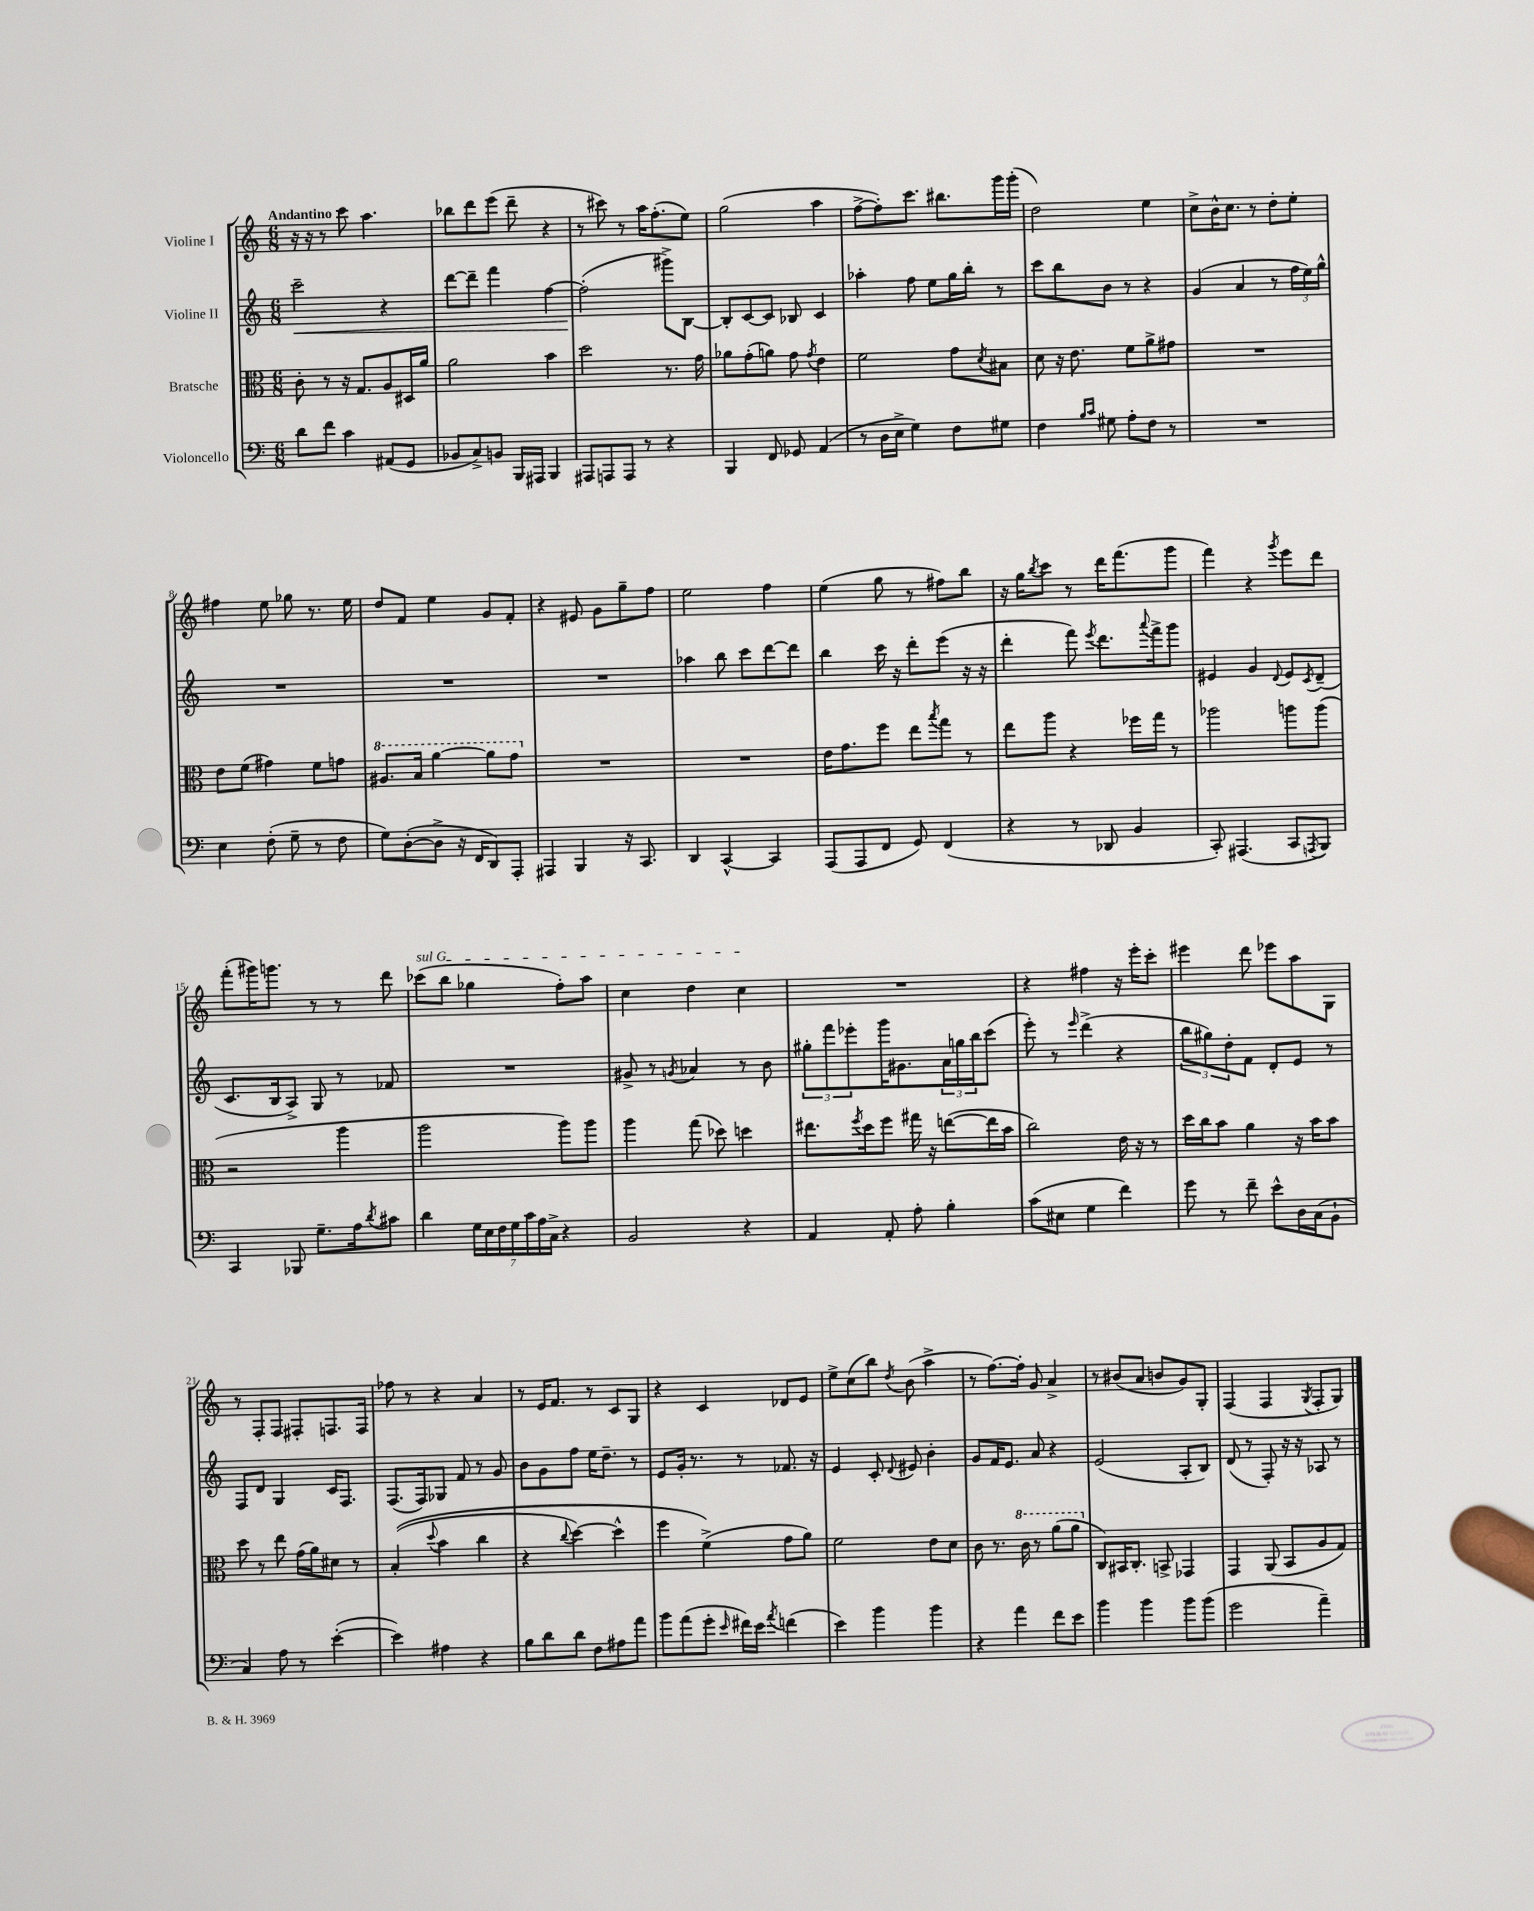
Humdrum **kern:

**kern	**kern	**kern	**kern
*staff4	*staff3	*staff2	*staff1
*clefF4	*clefC3	*clefG2	*clefG2
*k[]	*k[]	*k[]	*k[]
*M6/8	*M6/8	*M6/8	*M6/8
8d\L	8c'\	2ccc~\	16r
.	.	.	16r
8f\J	8r	.	8r
4c\	16r	.	8ccc\
.	8.G/L	.	.
.	.	.	4.aa\
(8AA#/L	8A/	4r	.
8GG/J	16D#/L	.	.
.	16a/JJ	.	.
=	=	=	=
8BB-/L	2a\	[8ddd\L	8bb-\L
8C^/)	.	8ddd~\]J	8ddd\
8BB/J	.	4fff\	(8eee\J
16BBB/LL	.	.	8ddd~\
16AAA#/JJ	.	.	.
4BBB/	4b\	[4ff\	4r
=	=	=	=
8AAA#/L	2dd\	(2ff'\]	8r
8AAA/	.	.	8ccc#\)
8AAA/J	.	.	8r
8r	.	.	16aa\LK
.	.	.	(8.ff'\
4r	8.r	8ggg#^\L)	.
.	.	[8B\J	8ee\J)
.	16g\	.	.
=	=	=	=
4BBB/	8a-\L	8B'/]L	(2gg\
.	(8g'\	[8c/	.
8FF/	8a\J)	8c/]J	.
8GG-/	8g\	8B-/	.
.	8qg/	.	.
(4AA/	4e\	4c/	4aa\
=	=	=	=
8r	2f\	4aa-'\	[8ff^\L
16D\LL	.	.	8ff'\])
16E^\JJ	.	.	.
4G\)	.	8ff\	8.ccc\J
.	.	8ee\L	.
.	.	.	8.bb#\L
8F\L	8g\L	16gg\L	.
.	.	16bb'\JJ	.
.	8qd/	.	.
8G#\J	8B#\J	8r	16ggg\L
.	.	.	(16ggg'\JJ
=	=	=	=
4F\	8d\	8ccc\L	2dd\)
.	16r	8bb\	.
.	8.e\	.	.
16qqB/LL	.	.	.
16qqc/JJ	.	.	.
8G#\	.	8b\J	.
8A'\L	8f\L	8r	.
8F\J	8a^\	4r	4ee\
8r	8g#\J	.	.
=	=	=	=
2.r	2.r	(4g/	8cc^\L
.	.	.	16b^^\K
.	.	.	8.cc\J
.	.	4a/	.
.	.	.	8r
.	.	8r	8dd'\L
.	.	24ff\LL	8ee'\J
.	.	24ee\)	.
.	.	24gg^^\JJ	.
=	=	=	=
4E\	8e\L	2.r	4ff#\
.	(8f\J	.	.
(8F'\	4g#\)	.	8ee\
8G~\	.	.	8gg-\
8r	8f\L	.	8.r
8F\	8g\J	.	.
.	.	.	16ee\
=	=	=	=
8G\L)	8.a#/L	2.r	8dd/L
([8D'\	.	.	8f/J
.	16b/Jk	.	.
8D^\]J	[4aa\	.	4ee\
16r	.	.	.
16FF/LK	.	.	.
8DD/)	8aa\]L	.	8g/L
8AAA'/J	8gg\J	.	8f'/J
=	=	=	=
4AAA#/	2.r	2.r	4r
4BBB/	.	.	8e#/
.	.	.	8g\L
16r	.	.	8gg~\
8.CC/	.	.	.
.	.	.	8ff\J
=	=	=	=
4DD/	2.r	4aa-\	2ee\
[4CC^^/	.	8bb\	.
.	.	8ccc\L	.
4CC/]	.	[8ddd\	4ff\
.	.	8ddd\]J	.
=	=	=	=
(8AAA/L	16e\LK	4bb\	(4ee\
.	8.g\	.	.
8AAA/	.	.	.
8FF/J	8ff\J	16ccc\	8gg\
.	.	16r	.
8GG/)	8ee\L	8ddd'\L	8r
.	8qbb/	.	.
(4FF/	8gg\J	(8eee\J	8ff#\L)
.	8r	16r	8bb\J
.	.	16r	.
=	=	=	=
4r	8ee\L	4ddd'\	16r
.	.	.	16gg\LK
.	.	.	8qbb/
.	8aa\J	.	8ccc\J
8r	4r	8fff\)	8r
.	.	8qeee/	.
8DD-/	.	8.ddd\L	16ddd\LK
.	.	.	(8.fff\
4BB/	16ff-\LL	.	.
.	.	8qqaaa/	.
.	16gg\JJ	16fff^\k	.
.	8r	8ggg\J	8ggg\J
=	=	=	=
8CC'/)	2aa-\	4e#/	4fff\)
(4.AAA#/	.	.	.
.	.	4g/	4r
.	.	8qqd/	8qggg/
8CC/L	8aa\L	8e#/L	8eee\L
8qAAA/	.	8qc/	.
8BBB/J)	(8aa\J	(8d~/J	8ddd\J
=	=	=	=
4CC/	2r	8.c/L	(8fff'\L
.	.	.	16ggg#\K)
.	.	16B/k	8.ggg\J
8BBB-/	.	8A^/J)	.
8.G~\L	.	8G/	8r
.	4aa\	8r	8r
16A\k	.	.	.
8qd/	.	.	.
8c#\J	.	8f-/	8ddd\
=	=	=	=
4d\	2aa\	2.r	(8ccc-\L
.	.	.	8bb\J
28G\LL	.	.	4gg-\
28E\	.	.	.
28F\	.	.	.
28G\	.	.	.
28c\	.	.	.
28A\	.	.	.
28C^\JJ	.	.	.
4r	8aa\L)	.	8ff'\L)
.	8aa\J	.	8aa\J
=	=	=	=
2BB/	4aa\	8g#^/	4cc\
.	.	8r	.
.	.	8qg/	.
.	(8gg\	4a-/	4dd\
.	8dd-\)	.	.
4r	4dd\	8r	4cc\
.	.	8b\	.
=	=	=	=
4AA/	8.ee#\L	12gg#'\L	2.r
.	.	12fff\	.
.	.	12eee-'\	.
.	8qff/	.	.
.	16dd\k	.	.
8AA'/	8ff\J	16ggg\K	.
.	.	8.g#\	.
8A'\	16gg#\	.	.
.	16r	.	.
4B'\	([8ee\L	24a\L	.
.	.	24gg\	.
.	.	24bb\J	.
.	16ee\]L	(8ccc\J	.
.	16b\JJ	.	.
=	=	=	=
(8c\L	2cc\)	8eee'\)	4r
8E#\J	.	8r	.
.	.	16qqeee/	.
4G\	.	(4ddd^\	4ff#\
4f\)	16e\	4r	16r
.	16r	.	16eee'\LK
.	8r	.	8ccc'\J
=	=	=	=
8g\	16dd\LL	12bb\L	4eee#\
.	16cc\J	.	.
.	.	12gg#\)	.
8r	8b\J	.	.
.	.	12dd'\	.
8f~\	4a\	8f\J	8ddd\
8e^^\L	.	8d'/L	8eee-\L
16D\L	16r	8e/J	8aa\
(16C\J	16b\LK	.	.
8BB`\J	8b\J	8r	8G\J
=	=	=	=
4C/)	8dd\	8F/L	8r
.	8r	8d/J	8F'/L
8A\	8ee\	4G/	8F/J
8r	(16g\LL	.	8F#'/L
.	16a\J)	.	.
([4e'\	8d#\J	16c/LK	8.F/
.	.	8.F/J	.
.	8r	.	.
.	.	.	16F/Jk
=	=	=	=
4e\])	&((4B'/	(8.F/L	8ff-\
.	.	.	8r
.	.	16F/k)	.
.	8qqdd/	.	.
4A#\	4b\	8G-/J	4r
.	.	8f/	.
4r	4cc\	8r	4a/
.	.	8g/	.
=	=	=	=
8B\L	4r	8b\L	8r
8d\	.	8g\	16e/LK
.	.	.	8.f/J
.	8qqcc/	.	.
8d\J	[4dd\)	8ff\J	.
8F\L	.	16ee\LK	8r
.	.	8.dd~\J	.
8A#\	4dd^^\]	.	8c/L
8a\J	.	8r	8G/J
=	=	=	=
8b\L	4ff\	8e/L	4r
(8a\	.	16g'/Jk	.
.	.	8.r	.
8g'\J	(4f^\&)	.	4c/
16qqe/	.	.	.
16f#\LL)	.	8r	.
16e\JJ	.	.	.
8qa/	.	.	.
(4f\	8g\L	8.f-/	8d-/L
.	8a\J)	.	8e/J
.	.	16r	.
=	=	=	=
4e\)	2f\	4e/	8ee^\L
.	.	.	(8cc\
4b\	.	8c'/	8bb\J)
.	.	8qqd/	8qdd/
.	.	8e#/	(8b\
4b\	8e\L	4b'\	4aa^\
.	8d\J	.	.
=	=	=	=
4r	8c\	8g/L	8r
.	8.r	16f/K	[8.ff\L)
.	.	8.e/J	.
4a\	.	.	.
.	16cc\	.	16ff'\]Jk
.	8r	8a/	8g/
8f\L	(8aa\L	4r	4a^/
8e\J	8aa\J	.	.
=	=	=	=
4b\	8C/L)	(2e/	8r
.	16BB#/K	.	(8b#/L
.	8.C'/J	.	.
4b\	.	.	8a/J
.	8BB^/	.	8b/L
8b\L	4GG-/	8A'/L	8g/)
(8b\J	.	8B/J)	8G'/J
=	=	=	=
2g\	4GG/	(8d/	(4F/
.	.	8r	.
.	(8AA/	8F'/)	4F/
.	8BB/L	16r	.
.	.	16r	.
.	.	.	8qG/
4a~\)	8A/	8A-/	8F'/L
.	8G/J)	8r	8G/J)
==	==	==	==
*-	*-	*-	*-
